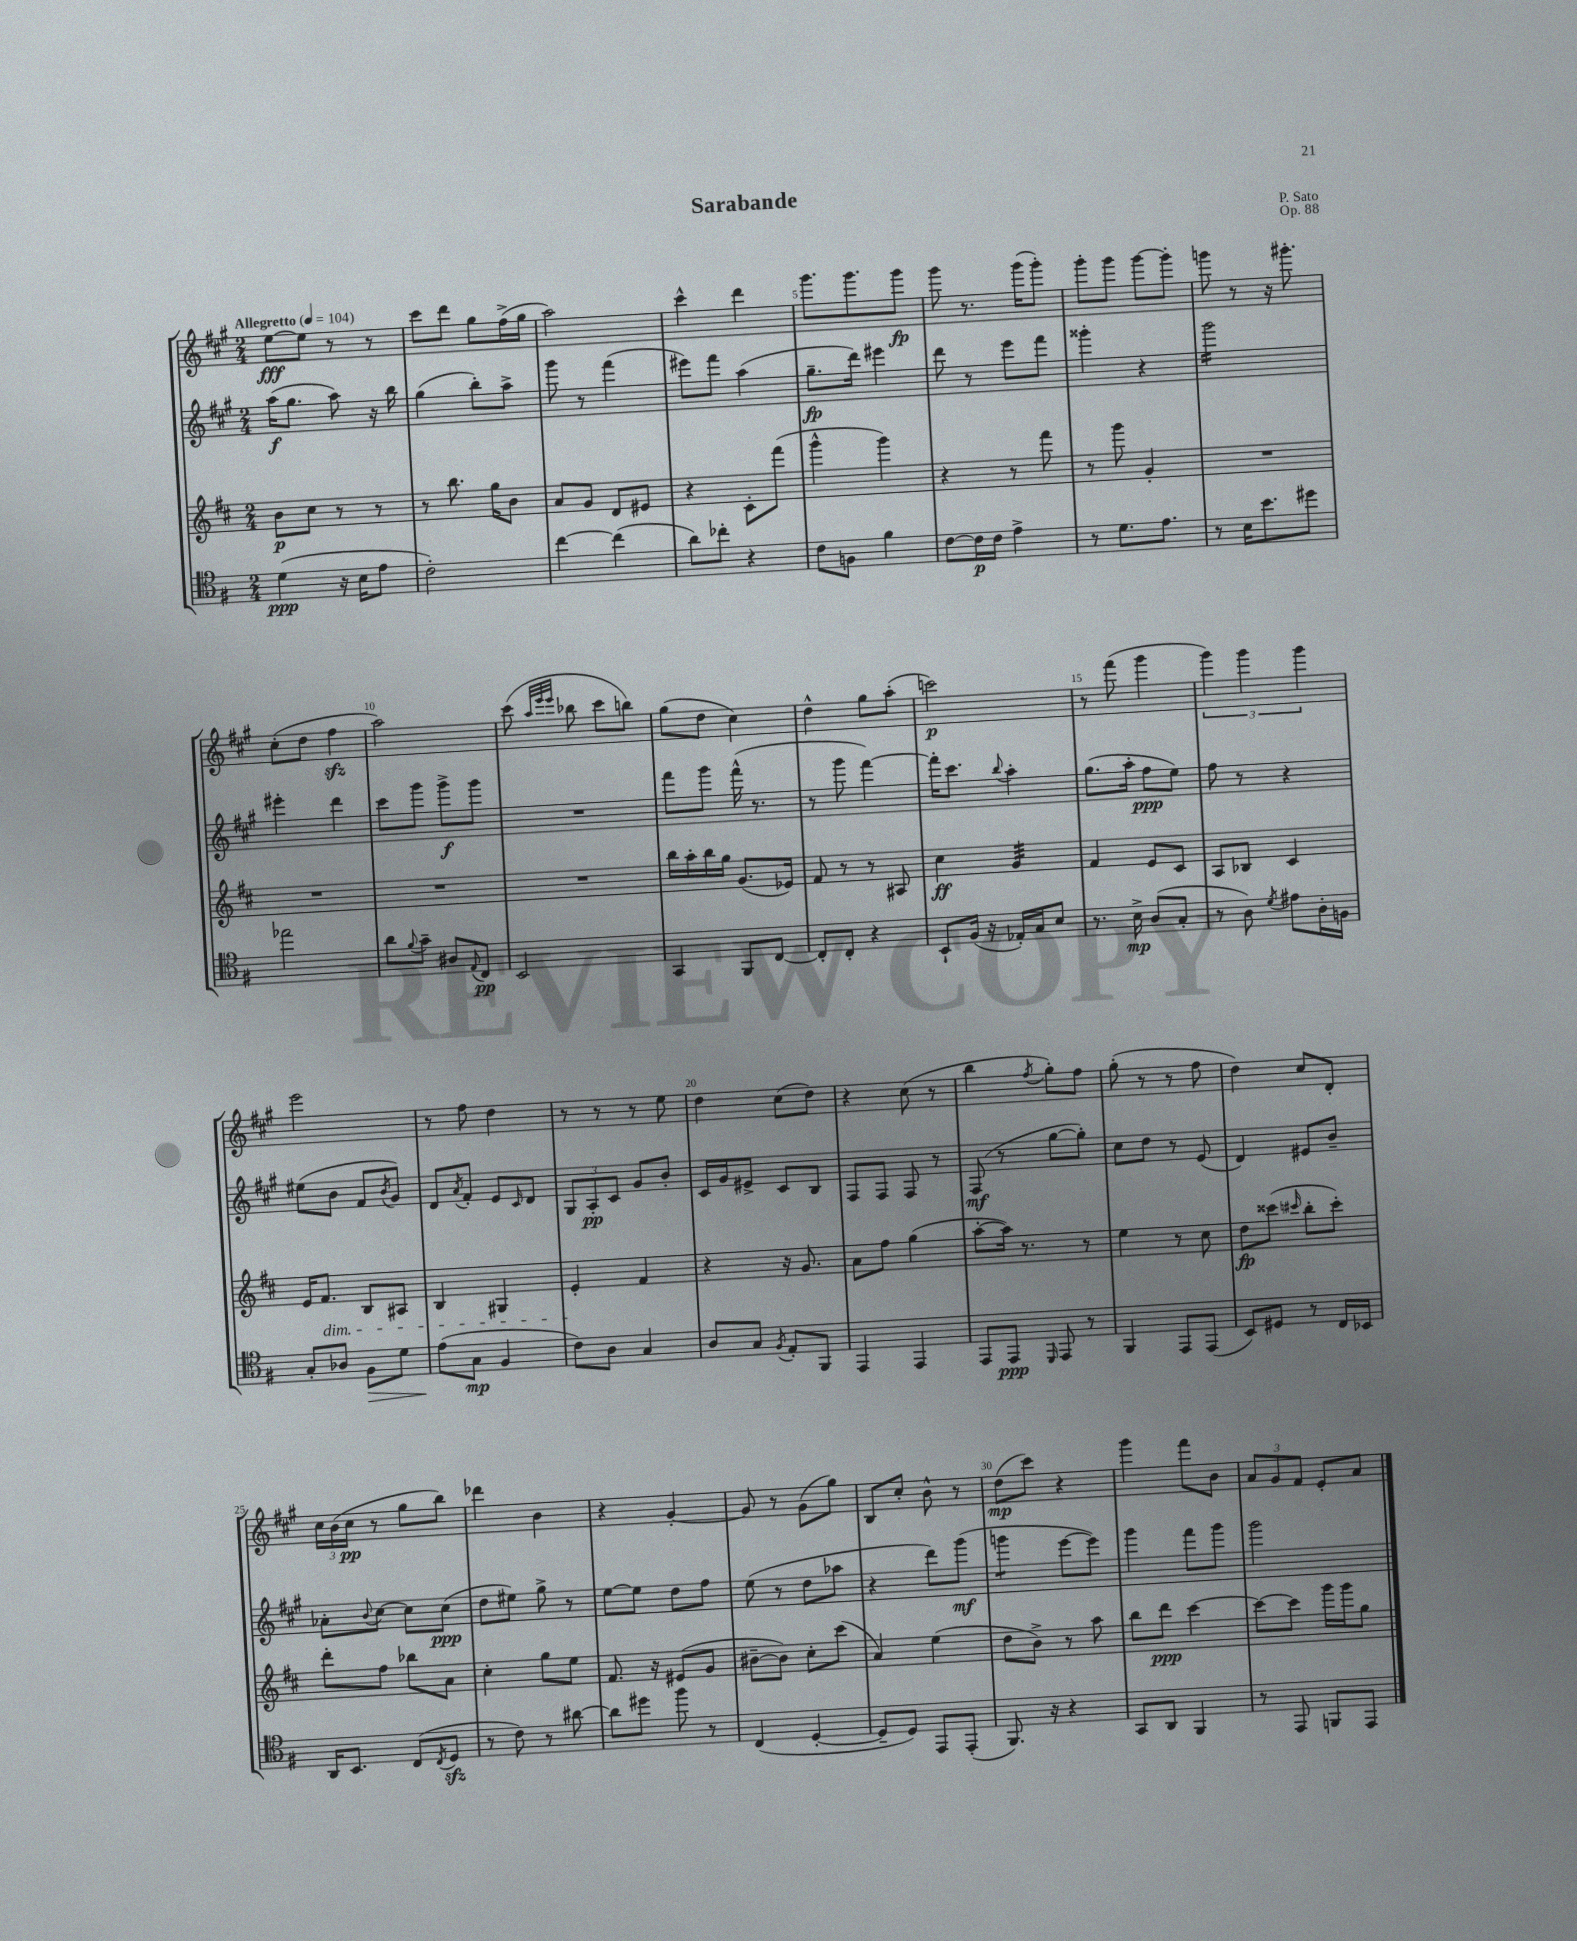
\header { title = "Sarabande" composer = "P. Sato" opus = "Op. 88" }
<<
\new StaffGroup <<
\new Staff = "s0" {
    \clef treble \key a \major \numericTimeSignature \time 2/4 \tempo "Allegretto" 4 = 104
    e''8~\fff e''8 r8 r8 |
    cis'''8 d'''8 gis''8 fis''16->( gis''16 |
    a''2) |
    cis'''4-^ d'''4 |
    gis'''8. gis'''8. gis'''8\fp |
    gis'''8 r8. gis'''16( gis'''8-.) |
    gis'''8-. gis'''8 gis'''8~ gis'''8-. |
    g'''8 r8 r16 gis'''8.-. |
    cis''8-.( d''8 fis''4\sfz |
    a''2) |
    cis'''8( \grace { a''32 e'''32 e'''32 } bes''8 cis'''8 b''8) |
    gis''8( d''8 cis''4) |
    d''4-^ gis''8 a''8-.( |
    c'''2\p) |
    r8 fis'''8( gis'''4 |
    \tuplet 3/2 { gis'''4) gis'''4 gis'''4 } |
    e'''2 |
    r8 fis''8 d''4 |
    r8 r8 r8 e''8 |
    d''4 cis''8( d''8) |
    r4 cis''8( r8 |
    b''4 \acciaccatura { fis''8 } gis''8-.) fis''8 |
    gis''8-.( r8 r8 fis''8 |
    d''4) cis''8 d'8-. |
    \tuplet 3/2 { cis''16 b'16( cis''16\pp } r8 gis''8 b''8) |
    des'''4 b'4 |
    r4 gis'4~-. |
    gis'8 r8 gis'8( gis''8) |
    b8 cis''8-. b'8-^ r8 |
    d''8\mp( cis'''8) r4 |
    gis'''4 fis'''8 b'8 |
    \tuplet 3/2 { a'8 gis'8 fis'8 } e'8-. a'8 \bar "|." |
}
\new Staff = "s1" {
    \clef treble \key a \major \numericTimeSignature \time 2/4
    a''16\f( gis''8. a''8) r16 b''16 |
    gis''4( b''8-.) a''8-> |
    gis'''8 r8 fis'''4( |
    eis'''8) fis'''8 a''4( |
    gis''8.--\fp d'''16) eis'''4 |
    d'''8 r8 e'''8 fis'''8 |
    gisis'''4-. r4 |
    gis'''2:16 |
    eis'''4-. d'''4 |
    cis'''8 gis'''8 gis'''8->\f gis'''8 |
    R2 |
    fis'''8 gis'''8 fis'''16-^( r8. |
    r8 gis'''8 fis'''4~) |
    fis'''16-. cis'''8. \appoggiatura { b''8 } a''4-. |
    gis''8.( a''16-. fis''8\ppp e''8) |
    fis''8 r8 r4 |
    eis''8( b'8 fis'8 \acciaccatura { b'8 } gis'8) |
    d'8 \acciaccatura { a'8 } fis'8-. e'8 \grace { cis'16 } d'8 |
    \tuplet 3/2 { gis8 a8-.\pp cis'8 } gis'8 b'8-. |
    cis'16 gis'16 eis'8-> cis'8 b8 |
    fis8 fis8 fis8 r8 |
    fis8\mf( r8 gis''8~ gis''8-.) |
    cis''8 d''8 r8 e'8( |
    d'4) eis'8 b'8-- |
    aes'8-. \appoggiatura { b'8 } cis''8~ cis''8 cis''8\ppp( |
    d''8 eis''8) gis''8-> r8 |
    e''8~ e''8 d''8 fis''8 |
    e''8( r8 d''8 aes''8 |
    r4 d'''8) gis'''8\mf( |
    g'''4:8 e'''8~ e'''8) |
    gis'''4 fis'''8 gis'''8 |
    gis'''2 \bar "|." |
}
\new Staff = "s2" {
    \clef treble \key d \major \numericTimeSignature \time 2/4
    b'8\p cis''8 r8 r8 |
    r8 b''8. g''16 b'8 |
    a'8 g'8 d'8 eis'8 |
    r4 cis'8-. fis'''8( |
    g'''4-^ g'''4) |
    r4 r8 fis'''8 |
    r8 g'''8 g'4-. |
    R2 |
    R2 |
    R2 |
    R2 |
    b''16 a''16-. b''16 g''16 g'8.( ees'16) |
    fis'8 r8 r8 ais8 |
    cis''4\ff g'4:32 |
    fis'4 e'8 cis'8 |
    a8 bes8 cis'4 |
    e'16 fis'8.\dim b8 ais8 |
    b4 gis4 |
    e'4-.\! fis'4 |
    r4 r16 g'8. |
    a'8 fis''8 g''4( |
    a''8~-. a''16) r8. r8 |
    e''4 r8 cis''8 |
    d''8\fp cisis'''8( \grace { cis'''16 } b''8-. cis'''8-.) |
    d'''8-. fis''8 bes''8 a'8 |
    cis''4-. g''8 e''8 |
    fis'8. r16 eis'8( g'8 |
    bis'8~-- bis'8) cis''8-. cis'''8( |
    a'4) e''4( |
    d''8 b'8->) r8 a''8 |
    b''8 d'''8\ppp cis'''4~ |
    cis'''8~ cis'''8 g'''16 g'''16 g''8 \bar "|." |
}
\new Staff = "s3" {
    \clef tenor \key g \major \numericTimeSignature \time 2/4
    d'4\ppp( r16 b16 e'8 |
    c'2-.) |
    c''4~ c''4( |
    a'8) ces''8-. r4 |
    c'8 f8 fis'4 |
    c'8~ c'16\p c'16 e'4-> |
    r8 d'8. e'8. |
    r8 b16 b'8. dis''8 |
    ees''2 |
    a'8 \appoggiatura { fis'8 } g'8-- ais8 \appoggiatura { e8 } c8\pp |
    b,2 |
    g,4 fis,8 c8~ |
    c8-. c8-. r4 |
    b,8-! fis16( r16 ees16-.) g16 b8 |
    r8. b16->\mp a8( g8-. |
    r8 a8) \acciaccatura { d'8 } eis'8 a16-. f16 |
    g8-. aes8 fis8\> d'8 |
    e'8\!( g8\mp fis4 |
    c'8) a8 g4 |
    a8 g8 \acciaccatura { fis8 } e8-. fis,8 |
    e,4 e,4 |
    e,8 e,8\ppp \grace { d,16 } e,8 r8 |
    fis,4 e,8 e,8( |
    b,8) dis8 r8 c16 bes,16 |
    a,16 b,8. c8( \acciaccatura { c8 } d8\sfz |
    r8 c'8) r8 ais'8~ |
    ais'8 dis''8 fis''8 r8 |
    c4( d4~-. |
    d8-- d8) e,8 e,8-.( |
    fis,8.) r16 r4 |
    g,8 a,8 fis,4 |
    r8 e,8 f,8 e,8 \bar "|." |
}
>>
>>
\layout { \context { \Score \override BarNumber.break-visibility = ##(#f #t #t) barNumberVisibility = #(every-nth-bar-number-visible 5) } }
